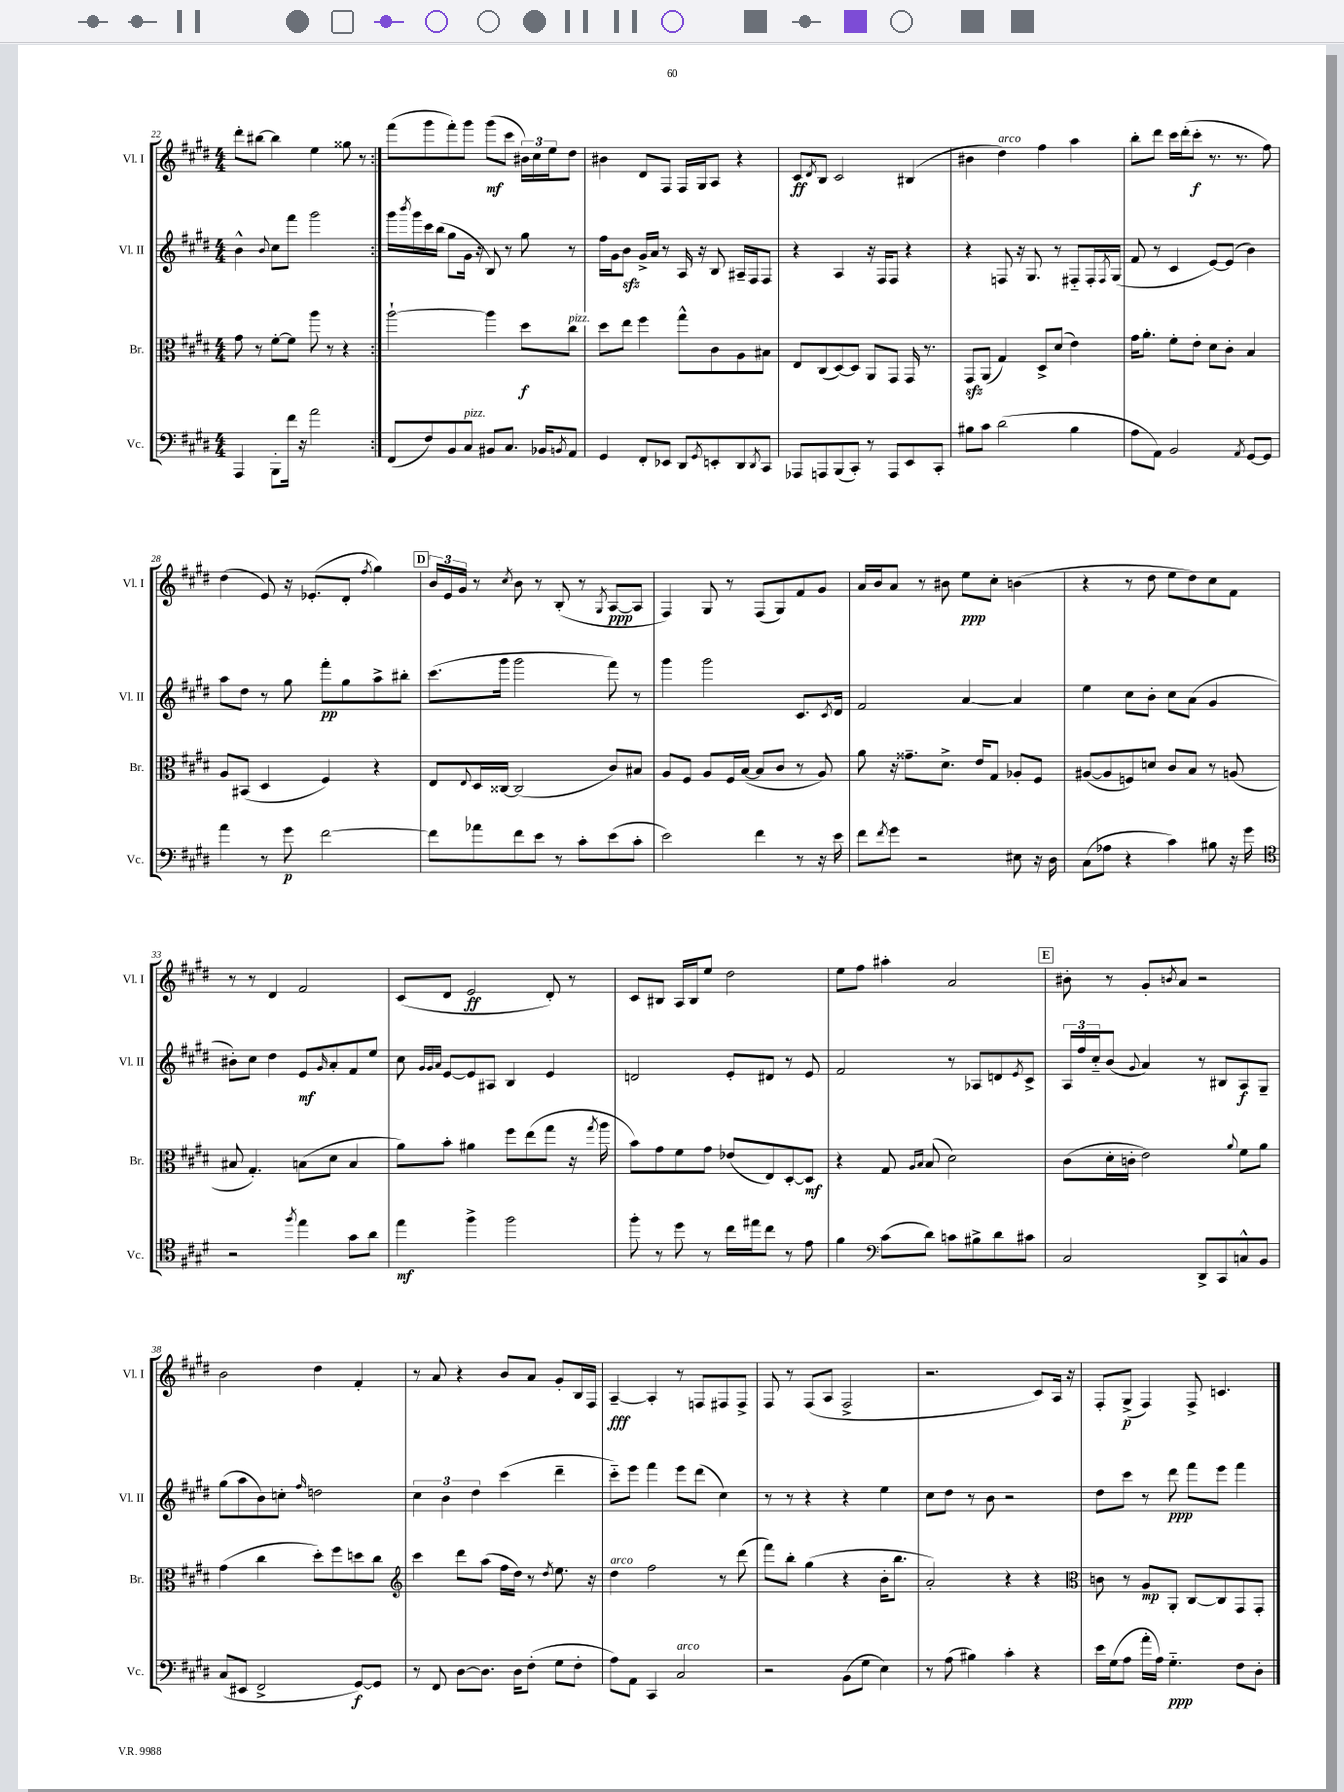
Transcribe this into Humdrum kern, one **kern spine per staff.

**kern	**kern	**kern	**kern
*staff4	*staff3	*staff2	*staff1
*clefF4	*clefC3	*clefG2	*clefG2
*k[f#c#g#d#]	*k[f#c#g#d#]	*k[f#c#g#d#]	*k[f#c#g#d#]
*M4/4	*M4/4	*M4/4	*M4/4
4AAA/	8g#\	4b^^\	8ddd#'\L
.	8r	.	[8bb#\J
.	.	8qqb/	.
8BBB'\L	[8f#'\L	8cc#\L	4bb#\]
16f#\Jk	8f#\]J	8fff#\J	.
16r	.	.	.
2a\	8aa\	2ggg#\	4ee\
.	8r	.	.
.	4r	.	8gg##\
.	.	.	8r
=:|!	=:|!	=:|!	=:|!
(8FF#/L	[2aa`\	16ggg#\LL	(8fff#\L
.	.	8qbbb/	.
.	.	16ggg#\	.
8F#/)	.	16ccc#\	8ggg#\
.	.	(16bb\JJ	.
8BB/	.	8gg#\L	8fff#'\)
8C#/J	.	16g#\Jk	8ggg#\J
.	.	16r	.
8BB#/L	4aa\]	8B/)	(8ggg#\L
8.C#/J	.	8r	8ccc#\J
.	8dd#\L	8gg#\	24b#\LL)
.	.	.	24cc#\
16BB-/LK	.	.	.
.	.	.	24ee\J
8qBB/	.	.	.
8AA/J	8cc#\J	8r	8dd#\J
=	=	=	=
4GG#/	8dd#\L	16ff#\LL	4b#\
.	.	16g#\J	.
.	8ee\J	8b\J	.
8FF#'/L	4ff#\	16g#^/LL	8d#/L
.	.	16a/JJ	.
8EE-/J	.	8r	8F#/J
8DD#/L	8gg#^^\L	16A/	16F#/LL
.	.	16r	16G#/J
8qGG#/	.	.	.
8EE'/	8c#\	8B/	8A/J
8DD#/	8A\	16A#~/LL	4r
.	.	16F#/J	.
8qDD#/	.	.	.
8CC#/J	8B#\J	8F#/J	.
=	=	=	=
8AAA-/L	8E/L	4r	8c#/L
.	.	.	8qd#/
8AAA/	(8C#/	.	8B/J
(8BBB/	[8D#/)	4A/	2c#/
8CC#'/J)	8D#/]J	.	.
8r	8AA/L	16r	.
.	.	16F#/LK	.
8AAA/L	8GG#/J	8F#/J	.
8EE/	16GG#/	4r	(4B#/
.	8.r	.	.
8CC#'/J	.	.	.
=	=	=	=
8B#\L	8GG#/L	4r	4b#\
8c#\J	(8AA/J	.	.
(2d#\	4G#/)	8F/	4dd#\)
.	.	16r	.
.	.	8.G#/	.
.	8D#^/L	.	4ff#\
.	(8d#/J	8r	.
4B#\	4e\)	8F#'~/L	4aa\
.	.	16F#'/L	.
.	.	8qF#/	.
.	.	(16G#/JJ	.
=	=	=	=
8A\L	16g#\LK	8f#/	8bb'\L
.	8.a'\J	.	.
8AA\J)	.	8r	8ddd#\J
2BB/	8f#'\L	4c#/	16ccc#\LL
.	.	.	(16ddd#'\J
.	8e'\J	.	8ccc#'\J
.	8d#\L	[8e/L)	8.r
.	8c#'\J	(8e/]J	.
.	.	.	8.r
8qAA/	.	.	.
[8GG#/L	4B/	4b\)	.
8GG#/]J	.	.	8ff#\)
=	=	=	=
4a\	8A/L	8aa\L	(4dd#\
.	(8BB#/J	8dd#\J	.
8r	4D#/	8r	8e/)
8g#\	.	8gg#\	16r
.	.	.	(8.e-'/L
[2f#\	4F#/)	8fff#'\L	.
.	.	8gg#\	8d#'/J
.	.	.	8qff#/
.	4r	8aa^\	4gg#\)
.	.	8bb#'\J	.
=	=	=	=
8f#\]L	8E/L	(8.ccc#\L	24b/LL
.	.	.	24e/
.	.	.	24g#/JJ
.	8qqE/	.	.
8a-\	16D#/L	.	8r
.	[16C##/JJ	16ggg#\Jk	.
.	.	.	8qcc#/
8f#\	(2C##/]	2ggg#\	8b\
8e\J	.	.	8r
8r	.	.	(8B'/
8c#'\L	.	.	8r
.	.	.	8qG#/
(8e\	8c#/L)	8fff#\)	[8A/L
8c#'\J	8B#/J	8r	8A/]J
=	=	=	=
2e\)	8A/L	4ggg#\	4F#/)
.	8F#/J	.	.
.	8A/L	2ggg#\	8G#/
.	16F#/L	.	8r
.	([16B/JJ	.	.
4f#\	8B/]L	.	(8F#/L
.	8c#/J	.	8G#/)
8r	8r	8.c#/L	8f#/
16r	8A/)	.	8g#/J
.	.	8qc#/	.
16e\	.	16d#/Jk	.
=	=	=	=
8f#\L	8a\	2f#/	16a/LL
.	.	.	16b/J
8qf#/	.	.	.
8g#\J	16r	.	8a/J
.	8.g##~\L	.	.
2r	.	.	8r
.	8.d#^\J	.	8b#\
.	.	[4a/	8ee\L
.	16e/LK	.	.
.	8G#/J	.	8cc#'\J
8E#\	8A-'/L	4a/]	(4b\
16r	8F#/J	.	.
16D#\	.	.	.
=	=	=	=
(8C#\L	([8A#/L	4ee\	4r
8A-\J	8A#/]	.	.
4r	8F/)	8cc#\L	8r
.	8d/J	8b'\J	8dd#\
4c#\)	8c#/L	8cc#\L	8ee\L
.	8B/J	(8a\J	8dd#\)
8B#\	8r	4g#/	8cc#\
16r	(8A/	.	8f#\J
16g#\	.	.	.
=	=	=	=
*clefC4	*	*	*
2r	8B#/	8b#'\L)	8r
.	4.G#'/)	8cc#\J	8r
.	.	4dd#\	4d#/
8qff#/	.	.	.
4ee\	(8B\L	8e/L	2f#/
.	.	16qqg#/	.
.	8d#\J	8a'/	.
8g#\L	4B/	8f#/	.
8a\J	.	8ee/J	.
=	=	=	=
4ee\	8a\L)	8cc#\	(8c#/L
.	.	32qqg#/LLL	.
.	.	32qqg#/	.
.	.	32qqa/JJJ	.
.	8b'\J	[8e/L	8d#/J
4ff#^\	4a#\	8e/]	2e/
.	.	8A#/J	.
2ff#\	8ff#\L	4B/	.
.	(8ee\	.	.
.	8gg#\J	4e/	8d#'/)
.	16r	.	8r
.	8qgg#/	.	.
.	16aa\	.	.
=	=	=	=
8ff#'\	8b\L)	2d/	8c#/L
8r	8g#\	.	8B#/J
8dd#\	8f#\	.	16A/LL
.	.	.	16B#/J
8r	8g#\J	.	8ee/J
16cc#\LL	(8e-/L	8e'/L	2dd#\
16ee#\J	.	.	.
8cc#\J	8E/)	8d#/J	.
8r	[8D#'/	8r	.
8e\	8D#/]J	8e/	.
=	=	=	=
4f#\	4r	2f#/	8ee\L
.	.	.	8ff#\J
*clefF4	*	*	*
(8c#\L	8G#/	.	4aa#'\
.	16qqA/LL	.	.
.	16qqB/JJ	.	.
8d#\J)	(8B/	.	.
8c\L	2d#\)	8r	2a/
8B#^\	.	8A-/L	.
8d#\	.	8d/	.
.	.	8qe/	.
8c#\J	.	8c#^/J	.
=	=	=	=
2C#/	(8c#\L	24A/LL	8b#'\
.	.	24ff#/	.
.	.	24cc#'~/J	.
.	16d#'\L	(8b/J	8r
.	16c'\JJ	.	.
.	.	8qqg#/	.
.	2e\)	4a/)	8g#'/L
.	.	.	8qb/
.	.	.	8a/J
8DD#^/L	.	8r	2r
8CC#/	.	8B#/L	.
.	8qqa/	.	.
8C^^/	8f#\L	8A/	.
8BB/J	8a\J	8G#~/J	.
=	=	=	=
(8C#/L	(4g#\	(8gg#\L	2b\
8EE#/J	.	8aa\	.
2FF#^/	4cc#\	8b\)	.
.	.	8cc'\J	.
.	.	16qqff#/	.
.	8dd#'\L)	2dd\	4dd#\
.	8ff#\	.	.
[8GG#/L)	8dd\	.	4f#'/
8GG#/]J	8cc#\J	.	.
=	=	=	=
*	*clefG2	*	*
8r	4ccc#\	6cc#\	8r
8FF#/	.	.	8a/
.	.	6b\	.
[8D#\L	8ddd#\L	.	4r
.	.	6dd#\	.
8.D#\]J	(8aa\J	.	.
.	16ff#\LL	(4ccc#\	8b/L
16D#\LK	16dd#\JJ)	.	.
(8F#'\J	8r	.	8a/J
.	8qdd#/	.	.
8G#\L	8.ee\	4ddd#~\	8g#'/L
8F#'\J	.	.	16B/L
.	16r	.	16F#/JJ
=	=	=	=
8A\L)	4dd#\	8ccc#'~\L)	[4A~/
8AA\J	.	8eee\J	.
4CC#/	2ff#\	4fff#\	4A'/]
2C#/	.	8eee\L	8r
.	.	(8ddd#\J	8F/L
.	8r	4cc#\)	8F#/
.	(8ddd#\	.	8F#^/J
=	=	=	=
2r	8fff#\L)	8r	8F#/
.	8bb'\J	8r	8r
.	(4gg#\	4r	(8F#/L
.	.	.	8A/J
(8BB\L	4r	4r	2F#^/
8G#\J	.	.	.
4E\)	16b'\LK	4ee\	.
.	8.bb\J	.	.
=	=	=	=
8r	2a'/)	8cc#\L	2.r
(8A\	.	8dd#\J	.
4B#\)	.	8r	.
.	.	8b\	.
4c#'\	4r	2r	.
4r	4r	.	8c#/L)
.	.	.	16A/Jk
.	.	.	16r
=	=	=	=
*	*clefC3	*	*
16e\LL	8c\	8dd#\L	8F#'/L
(16G#\J	.	.	.
8A\J	8r	8ccc#\J	(8G#^/J
16a'\LL	8A/L	8r	4F#/)
16A\JJ)	.	.	.
4.G#'~\	8AA'/J	8ddd#\	.
.	[8C#/L	8fff#\L	8F#^/
.	8C#/]	8eee\J	4.c/
8F#\L	8GG#/	4fff#\	.
8D#'\J	8GG#'/J	.	.
==	==	==	==
*-	*-	*-	*-
